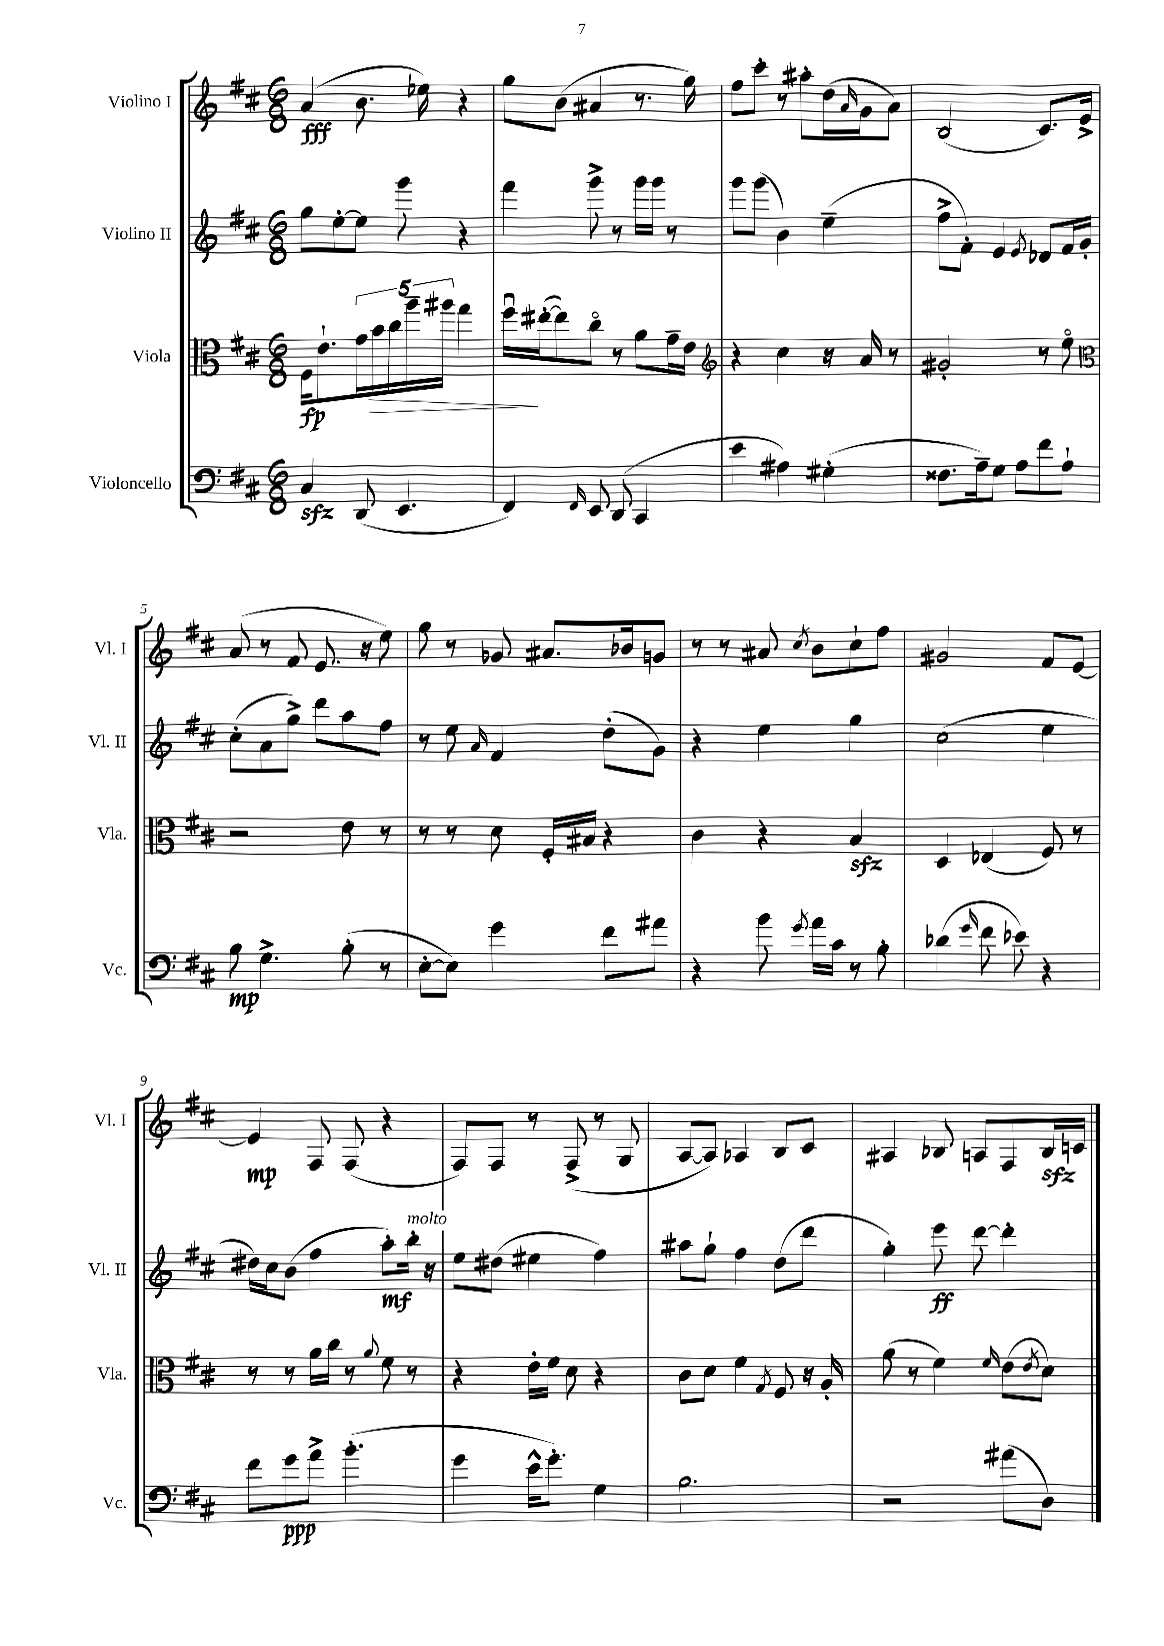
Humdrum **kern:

**kern	**kern	**kern	**kern
*staff4	*staff3	*staff2	*staff1
*clefF4	*clefC3	*clefG2	*clefG2
*k[f#c#]	*k[f#c#]	*k[f#c#]	*k[f#c#]
*M6/8	*M6/8	*M6/8	*M6/8
4C#	16F#	8gg	(4a
.	8.e`	.	.
.	.	[8ee'	.
(8DD	20g	8ee]	8.b
.	20b	.	.
.	20cc#	.	.
4.EE	.	8ggg	.
.	20aa~	.	.
.	.	.	16ee-)
.	20aa#	.	.
.	4gg	4r	4r
=	=	=	=
4FF#)	16ff#u	4fff#	8gg
.	([16ee#'	.	.
.	8ee#])	.	(8b
16qqFF#	.	.	.
8EE	8cc#o	8ggg^	4a#
(8DD	8r	8r	.
4CC#	8a	16ggg	8.r
.	.	16ggg	.
.	16g~	8r	.
.	16e	.	16gg)
=	=	=	=
*	*clefG2	*	*
4e	4r	8ggg	8ff#
.	.	(8ggg	8ccc#'
4A#)	4cc#	4b)	8r
.	.	.	8aa#'
(4G#'	16r	(4ee~	(16dd
.	.	.	16qqa
.	16a	.	16g
.	8r	.	8a)
=	=	=	=
8.F##	2g#'	8ff#^	(2B
.	.	8f#')	.
16A~)	.	.	.
8G	.	4e	.
8A	.	.	.
.	.	8qe	.
8f#	8r	8d-	8.c#)
8A`	8eeo	16f#	.
.	.	16g'	16e^
=	=	=	=
*	*clefC3	*	*
8B	2r	(8cc#'	(8a
4.G^	.	8a	8r
.	.	8gg^)	8f#
.	.	8ddd	8.e
(8B'	8e	8aa	.
.	.	.	16r
8r	8r	8ff#	8ee)
=	=	=	=
[8E'	8r	8r	8gg
8E])	8r	8ee	8r
.	.	16qqa	.
4g	8d	4f#	8g-
.	16F#'	.	8.a#
.	16B#	.	.
8f#	4r	(8dd'	.
.	.	.	16b-
8a#	.	8g)	8g
=	=	=	=
4r	4c#	4r	8r
.	.	.	8r
8b	4r	4ee	8a#
8qg	.	.	8qcc#
16a	.	.	8b
16c#	.	.	.
8r	4B	4gg	8cc#`
8B'	.	.	8ff#
=	=	=	=
(4d-	4D	(2cc#	2g#
16qqg	.	.	.
8f#	(4E-	.	.
8e-)	.	.	.
4r	8F#)	4ee	8f#
.	8r	.	[8e
=	=	=	=
8f#	8r	16dd#)	4e]
.	.	16cc#	.
8g	8r	(8b	.
8a^	16a	4ff#	8F#
.	16cc#	.	.
(4.b'	8r	.	(8F#
.	8qqa	.	.
.	8f#	8aa')	4r
.	8r	16bb'	.
.	.	16r	.
=	=	=	=
4g	4r	8ee	8F#)
.	.	(8dd#	8F#
16e^^	16e'	4ee#	8r
8.g')	16f#	.	.
.	8d	.	(8F#^
4G	4r	4ff#)	8r
.	.	.	8G
=	=	=	=
2.B	8c#	8aa#	[8A
.	8d	8gg`	8A])
.	4f#	4ff#	4A-
.	8qG	.	.
.	8F#	(8dd	8B
.	16r	8ddd	8c#
.	16A'	.	.
=	=	=	=
2r	(8a	4gg')	4A#
.	8r	.	.
.	4f#)	8eee	8B-
.	.	[8ddd	8A
.	16qqf#	.	.
(8a#	(8e	4ddd']	8F#
.	8qe	.	.
8D)	8d)	.	16B-
.	.	.	16c
==	==	==	==
*-	*-	*-	*-
